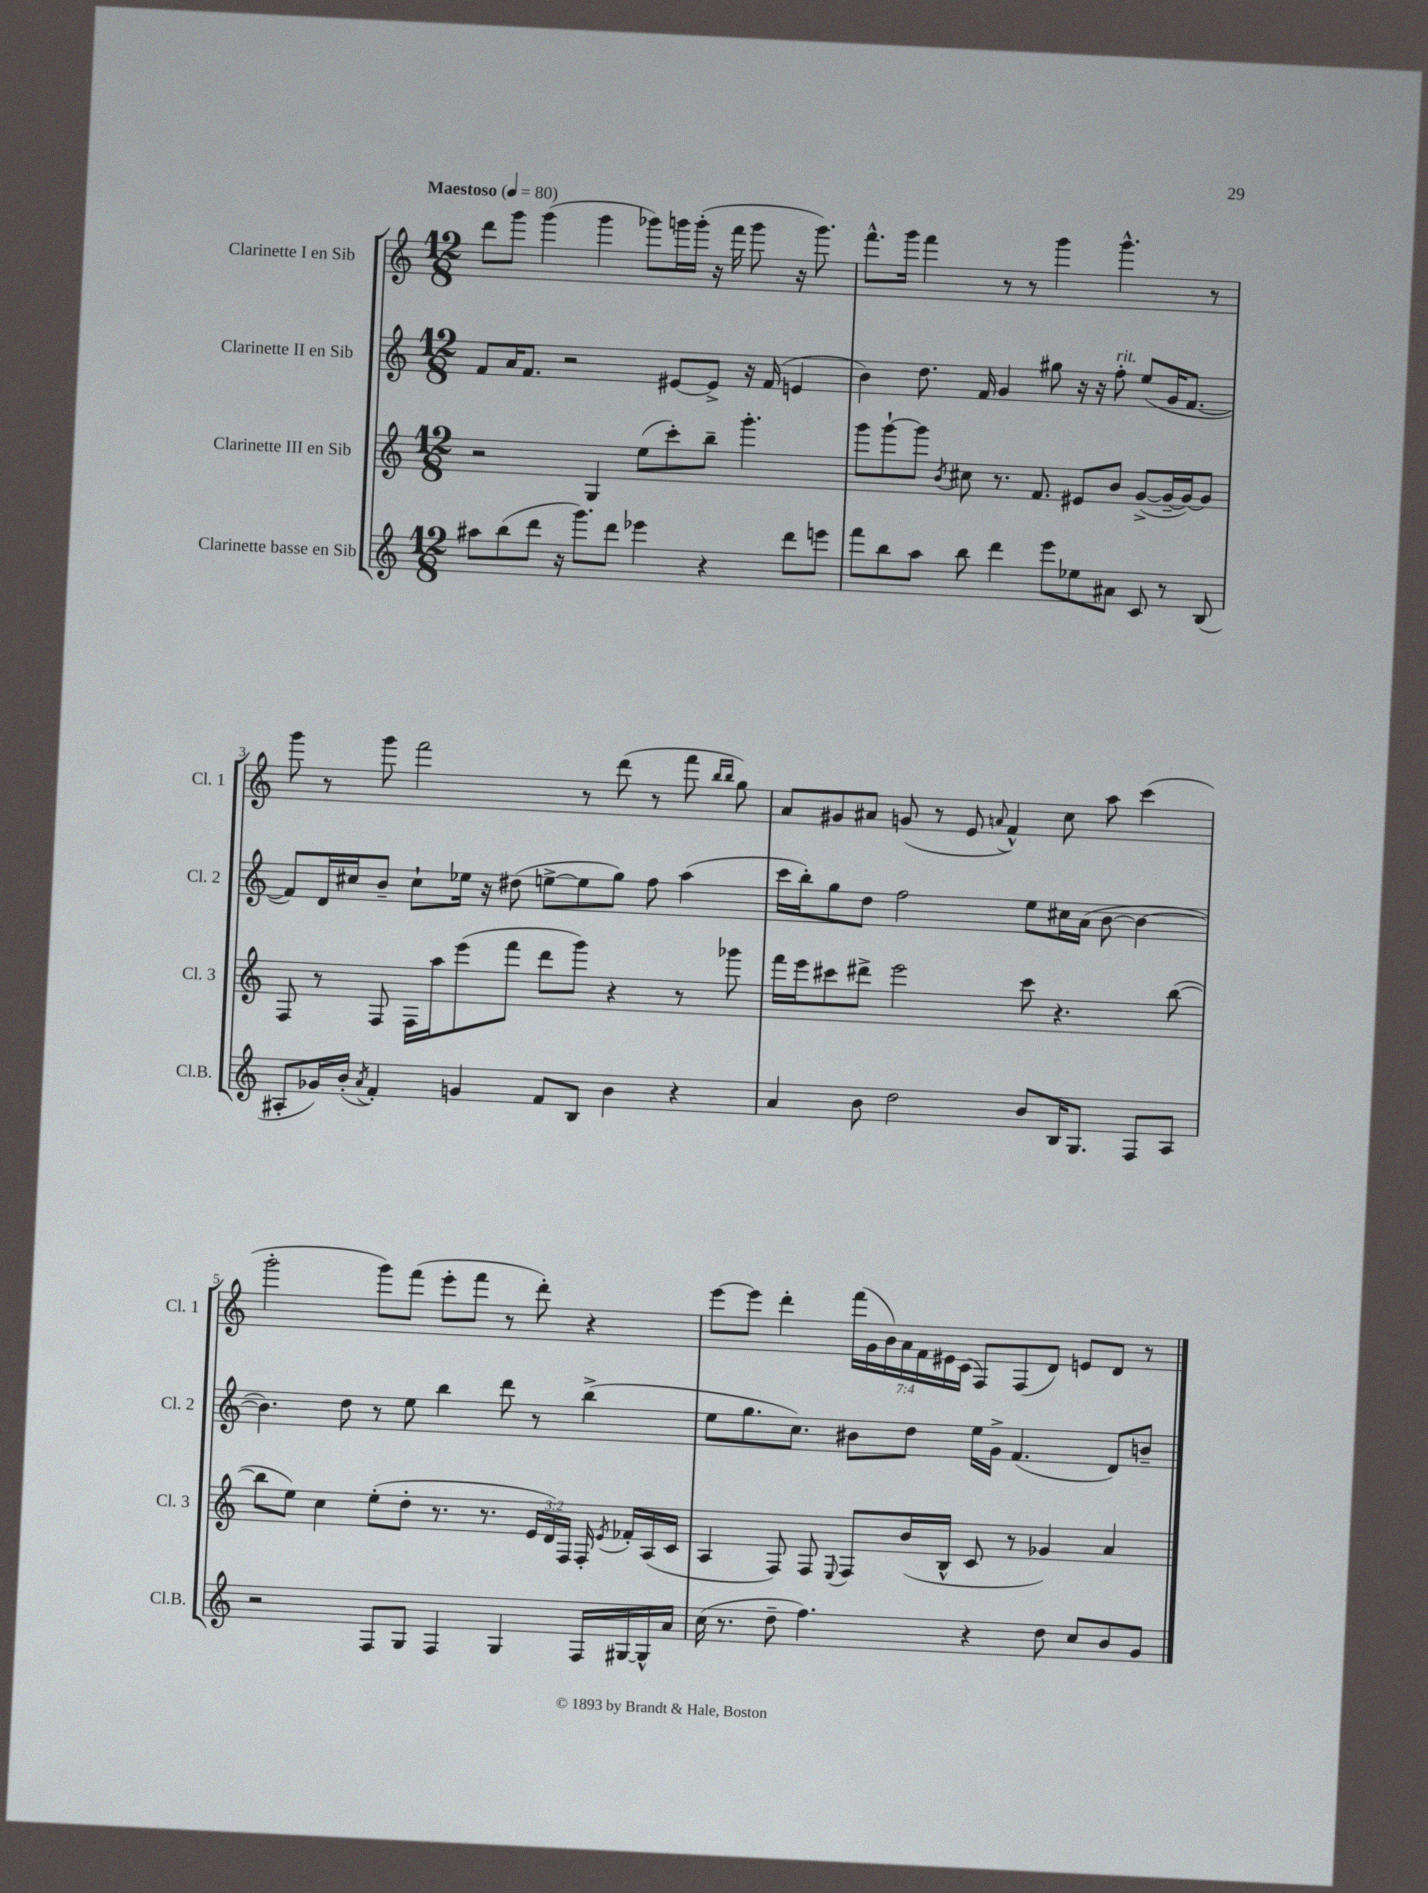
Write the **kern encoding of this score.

**kern	**kern	**kern	**kern
*staff4	*staff3	*staff2	*staff1
*clefG2	*clefG2	*clefG2	*clefG2
*k[]	*k[]	*k[]	*k[]
*M12/8	*M12/8	*M12/8	*M12/8
*MM80	*MM80	*MM80	*MM80
8aa#	2r	8f	8ddd
(8bb	.	16a	8ggg
.	.	8.f	.
8ddd	.	.	(4ggg
16r	.	2r	.
8.ggg)	.	.	.
.	4G	.	4ggg
8ddd	.	.	.
4eee-	(8ee	.	8ggg-)
.	8ccc')	[8e#	16ggg
.	.	.	(16ggg'
4r	8bb~	8e#^]	16r
.	.	.	16fff
.	4.ggg'	16r	8ggg
.	.	(16f	.
8ddd	.	4e	16r
.	.	.	8.ggg)
8eee	.	.	.
=	=	=	=
8fff	8ggg	4b)	8.fff^^
8bb	[8ggg`	.	.
.	.	.	16ggg
8aa	8ggg]	8.dd	4fff
.	8qb	.	.
8bb	8cc#	.	.
.	.	16f	.
4ddd	8.r	4g	8r
.	.	.	8r
.	8.f	.	.
8eee	.	8gg#	4ggg
8ee-	8e#	16r	.
.	.	16r	.
8a#	8b	8ff'	4.ggg^^
8c	([8g^	(8ee	.
8r	16g~_	16g	.
.	16g_)	[8.f	.
(8B	8g]	.	8r
=	=	=	=
8A#'	8F	8f])	8ggg
16g-)	8r	16d	8r
(16b'	.	16cc#	.
8qa	.	.	.
4f')	8F	8b~	8ggg
.	16F	8cc#`	2fff
.	16aa	.	.
4g	(8eee	16ee-	.
.	.	16r	.
.	8fff	(8dd#	.
8f	8ddd	[8ee^	.
8B	8ggg)	8ee]	8r
4b	4r	8gg)	(8ddd
.	.	8ff	8r
4r	8r	(4aa	8fff
.	.	.	16qqbb
.	.	.	16qqbb
.	8ggg-	.	8gg)
=	=	=	=
4a	16fff	16ccc	8a
.	16eee	16bb')	.
.	8ccc#	8gg	8g#
8b	8ddd#^	8dd	8a#
2dd	2eee	2ff	(8g
.	.	.	8r
.	.	.	8e
.	.	.	8qqa
.	.	.	4f^^)
8b	8ccc#	8ee	.
16B	4.r	16cc#	8cc
8.G	.	(16a	.
.	.	[8b	8aa
8F	.	4b_	(4ccc
8A	([8bb	.	.
=	=	=	=
2r	8bb]	4.b])	2ggg'
.	8ee)	.	.
.	4cc	.	.
.	.	8dd	.
8F	(8ee'	8r	8ggg)
8G	8dd'	8ee	(8fff
4F	8.r	4bb	8eee'
.	.	.	8fff
.	8.r	.	.
4G	.	8ddd	8r
.	24e	8r	8ddd')
.	24d)	.	.
.	24F	.	.
16F	16F'	(4bb^	4r
.	8qe	.	.
[16G#	16f-'	.	.
16G#^^]	(16A	.	.
16a	16c	.	.
=	=	=	=
(16cc	4A	8ee	[8eee
8.r	.	.	.
.	.	8.gg	8eee]
8dd~	8F)	.	4ddd'
.	.	8.cc)	.
4.ff)	8F	.	.
.	8qqE	.	.
.	8F	8b#	(28fff
.	.	.	28g
.	.	.	28b)
.	.	.	28a
.	(16b	8dd	.
.	.	.	28f
.	.	.	28e#
.	16B^^	.	.
.	.	.	(28c
4r	8c	16ee	8F)
.	.	16g^	.
.	8r	(4.f	(8F
8dd	4g-)	.	8d)
8cc	.	.	8e
8b	4a	8d)	8d
8g	.	8b~	8r
==	==	==	==
*-	*-	*-	*-
